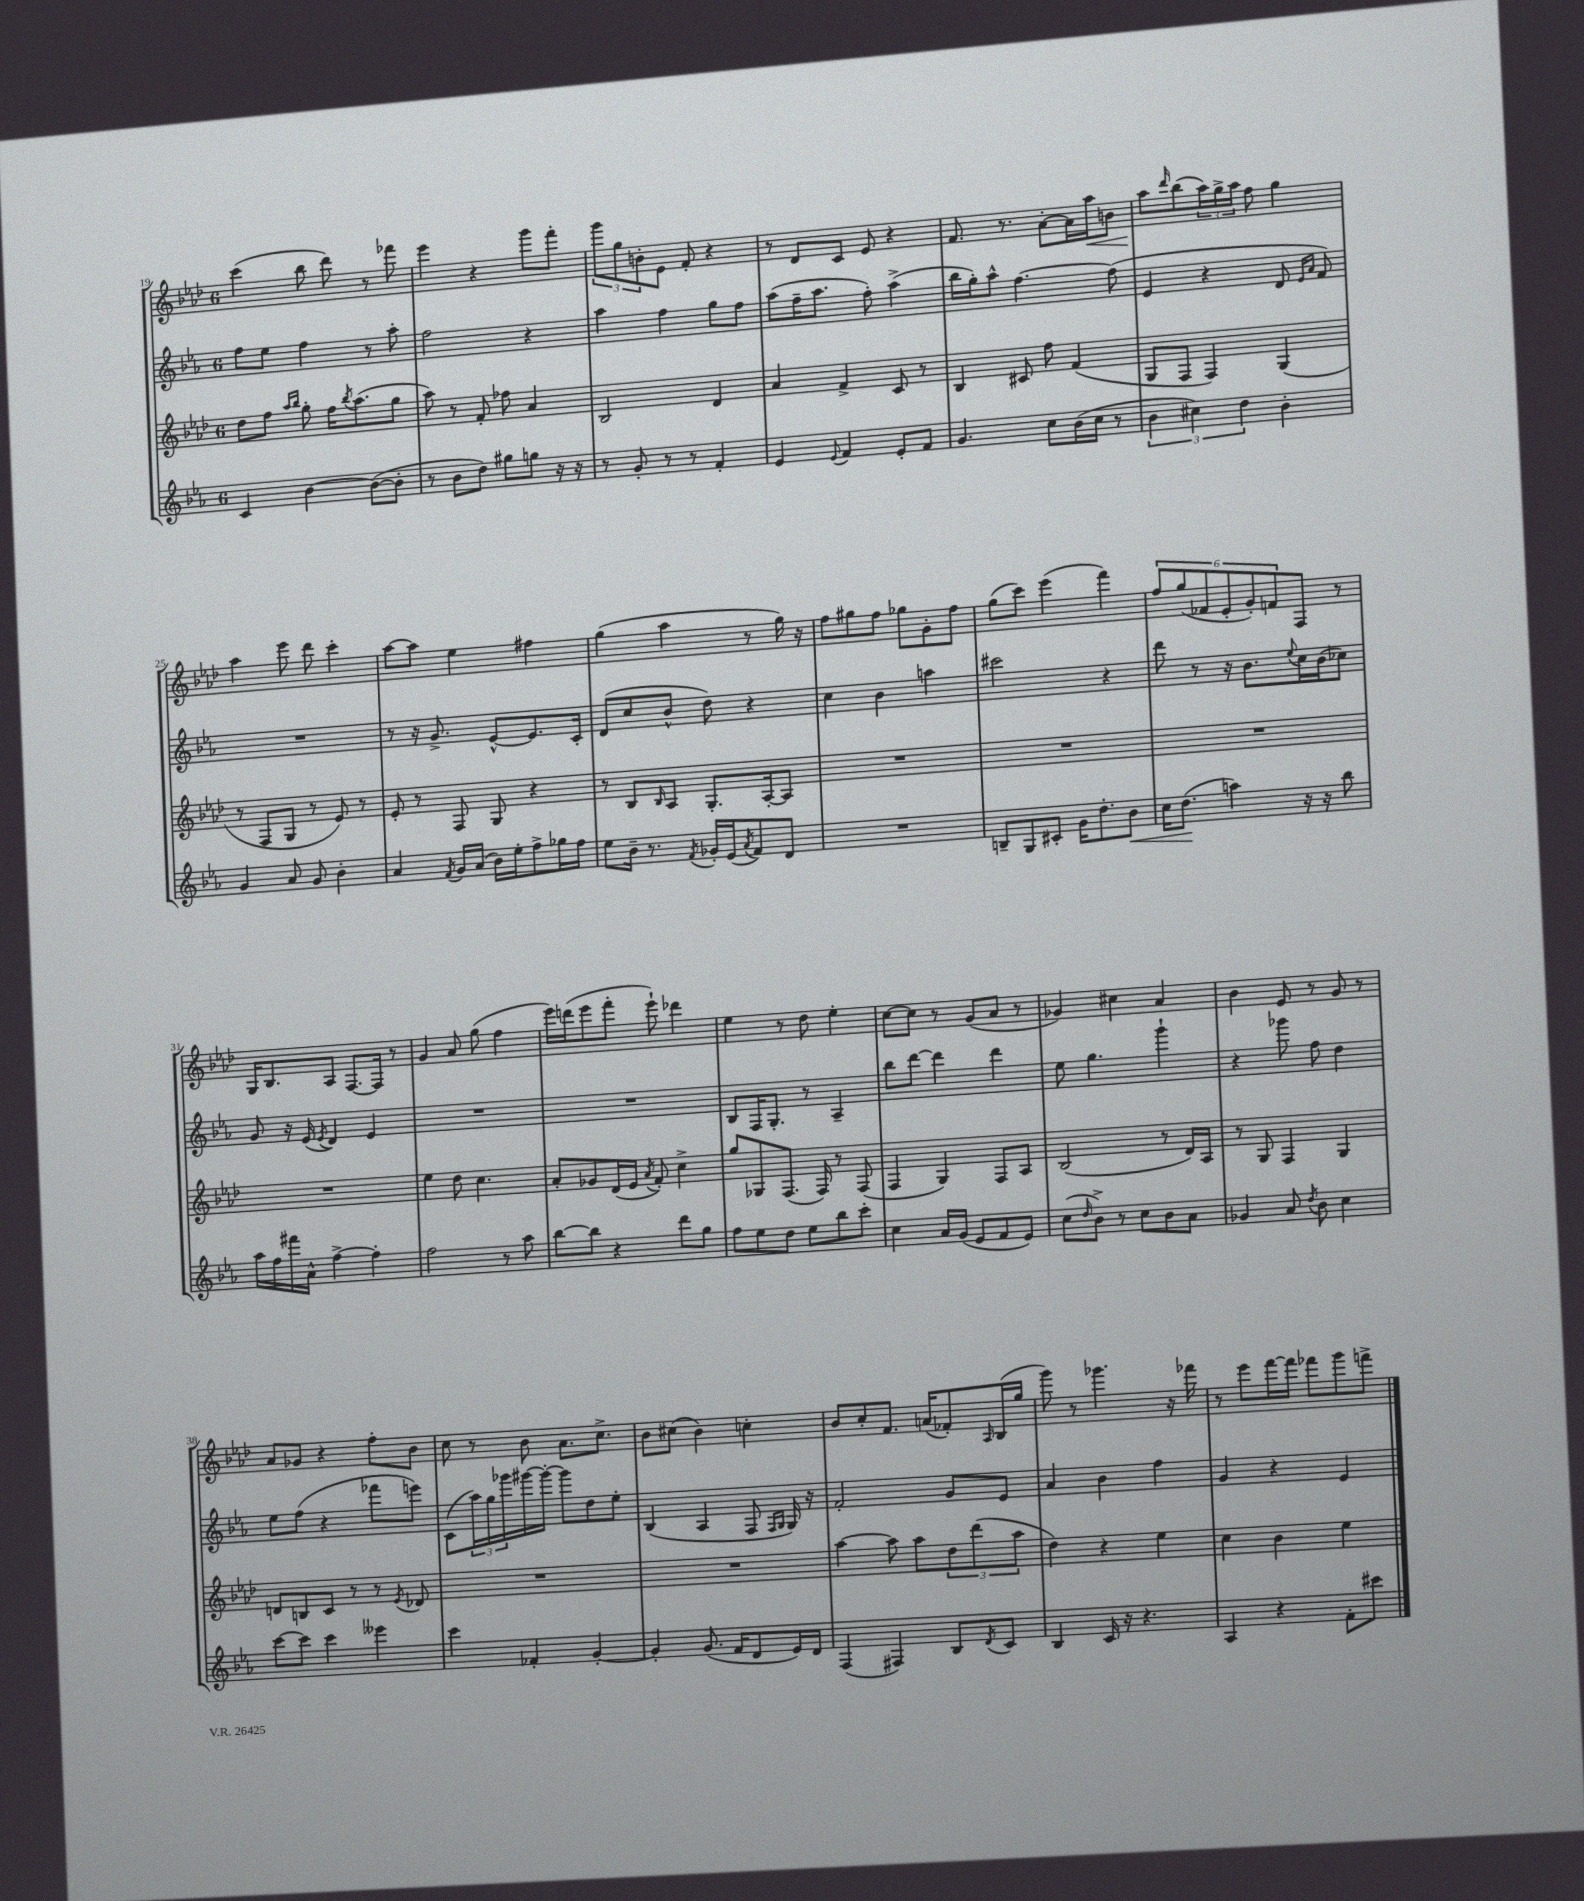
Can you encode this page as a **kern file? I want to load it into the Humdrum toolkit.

**kern	**kern	**kern	**kern
*staff4	*staff3	*staff2	*staff1
*clefG2	*clefG2	*clefG2	*clefG2
*k[b-e-a-]	*k[b-e-a-d-]	*k[b-e-a-]	*k[b-e-a-d-]
*M6/8	*M6/8	*M6/8	*M6/8
4c	8dd-	8ff	(4ccc
.	8ff	8ee-	.
.	16qqaa-	.	.
.	16qqbb-	.	.
[4b-	8gg'	4ff	8bb-
.	16ff	.	8ddd-)
.	8qbb-	.	.
.	(8.aa-	.	.
(8b-_	.	8r	8r
8b-']	8gg	8aa-'	8fff-
=	=	=	=
8r	8aa-)	2ff	4eee-
8b-	8r	.	.
8dd)	8f'	.	4r
8gg#	8ff-	.	.
8gg	4a-	4r	8ggg
16r	.	.	8fff'
16r	.	.	.
=	=	=	=
8r	2B-	4aa-	12ggg
.	.	.	12gg
8g'	.	.	.
.	.	.	12b'
8r	.	4ff	8e-
8r	.	.	8f'
4f'	4d-	8gg	4r
.	.	8ff	.
=	=	=	=
4e-	4a-	(8aa-	8r
.	.	16ff~	8d-
.	.	8.aa-	.
8qqe-	.	.	.
4f	4f^	.	8c
.	.	8ff')	8e-
8e-'	8c	(4aa-^	4r
8f	8r	.	.
=	=	=	=
4.g	4B-	16bb-	8.f
.	.	16gg')	.
.	.	8aa-^^	.
.	.	.	8.r
.	8c#	[4.ff	.
8cc	8ff	.	[8a-'
(16b-	(4f	.	16a-]
16cc	.	.	16aa-
8r	.	(8ff]	8b
=	=	=	=
6b-	8G	4e-	8aa-
.	.	.	16qqddd-
.	8F	.	(8bb-
6cc#)	.	.	.
.	4F)	4r	24aa-)
.	.	.	24gg^
6dd	.	.	24aa-
.	.	.	8ff
4b-'	(4G	8d	4gg
.	.	16qqe-	.
.	.	16qqa-	.
.	.	8f)	.
=	=	=	=
4g	8r	2.r	4aa-
.	8F	.	.
8a-	8G	.	8eee-
8g	8r	.	8ddd-
4b-'	8e-)	.	4ccc'
.	8r	.	.
=	=	=	=
4a-	8e-'	8r	[8aa-
.	8r	16r	8aa-]
.	.	8.g^	.
8qf	.	.	.
16g	8F	.	4ee-
(16a-	.	.	.
16b-)	8G	[8e-^^	.
16ee-'	.	.	.
8ff^	4r	8.e-]	4ff#
16gg-	.	.	.
16ff	.	16c'	.
=	=	=	=
8ee-	8r	(8d	(4gg
16b-~	8B-	8cc	.
8.r	.	.	.
.	16qqB-	.	.
.	8A-	8b-^^	4aa-
8qf	.	.	.
16g-'	8.G'	8dd)	.
(16e-	.	.	.
8qa-	.	.	.
8f)	.	4r	8r
.	[16A-'	.	.
8d	8A-]	.	16gg)
.	.	.	16r
=	=	=	=
2.r	2.r	4cc	8ff
.	.	.	8gg#
.	.	4b-	8ff
.	.	.	8gg-
.	.	4aa	8g'
.	.	.	8ff
=	=	=	=
8B~	2.r	2ccc#	(8gg
8G	.	.	8ccc)
8c#'	.	.	(4eee-
16g	.	.	.
8.dd'	.	.	.
.	.	4r	4fff)
8b-	.	.	.
=	=	=	=
16cc	2.r	8ddd	12ff
(8.dd	.	.	.
.	.	.	(12gg
.	.	8r	.
.	.	.	12f-
4aa)	.	16r	12e-'
.	.	8.b-	.
.	.	.	12g')
.	.	.	12f
.	.	8qqee-	.
16r	.	16cc	8F
16r	.	(16b-	.
8bb-	.	8cc-)	8r
=	=	=	=
16aa-	2.r	8g	16G
16ff	.	.	8.B-
16fff#	.	16r	.
16a-^^	.	(16e-	.
.	.	8qe-	.
[4ff^	.	4d)	8A-
.	.	.	[8.F
4ff']	.	4e-	.
.	.	.	16F]
.	.	.	8r
=	=	=	=
2ff	4ee-	2.r	4g
.	8dd-	.	8a-
.	4.cc	.	(8gg
8r	.	.	4ff
8aa-	.	.	.
=	=	=	=
[8bb-	8a-'	2.r	16eee-)
.	.	.	(16ddd
8bb-]	8g-	.	8eee-
4r	(16d-	.	8fff'
.	16e-	.	.
.	8qa-	.	.
.	8f')	.	8eee-`)
8ddd	4cc^	.	4ddd-
8gg	.	.	.
=	=	=	=
8ff	8gg	8B-	4ee-
8ee-	8G-	16F	.
.	.	8.G'	.
8dd	(8.F	.	8r
8ee-	.	8r	8dd-
.	16F)	.	.
8bb-	8r	4A-~	4ee-'
8ccc'	(8F	.	.
=	=	=	=
4cc	4F	8bb-	[8cc
.	.	[8ddd	8cc]
16a-	4G)	4ddd]	8r
(16g	.	.	.
8e-	.	.	(8g
8f	8F	4ddd	8a-
8e-)	8A-	.	8r
=	=	=	=
(8cc	(2B-	8ee-	4g-)
16qqdd	.	.	.
8b-^)	.	4.gg	.
8r	.	.	4cc#
8cc	.	.	.
8b-	8r	4ggg`	4a-
8a-	16d-)	.	.
.	16A-	.	.
=	=	=	=
4g-	8r	4r	4b-
.	8G	.	.
8a-	4F	8ggg-	8e-
8qdd	.	.	.
8b-	.	8ff	8r
4cc	4G	4dd	8g
.	.	.	8r
=	=	=	=
[8ccc	8d	8ee-	8a-
8ccc]	8B	(8ff	8g-
4ccc	8c	4r	4r
.	8r	.	.
4eee--	8r	8fff-	8ff'
.	8qe-	.	.
.	8d-	8eee)	8b-
=	=	=	=
4ccc	2.r	(8c	8cc
.	.	24aa-)	8r
.	.	24gg	.
.	.	24ggg-	.
4f-'	.	[16ggg#	8b-
.	.	16ggg#'_	.
.	.	8ggg#]	8.a-
[4g'	.	8dd	.
.	.	.	8.cc^
.	.	8ee-'	.
=	=	=	=
4g']	2.r	(4B-	8b-
.	.	.	(8cc#
(8.g	.	4A-	4b-)
16f	.	.	.
8d	.	8F	4cc'
.	.	16qqF	.
.	.	16qqG	.
16e-)	.	16G)	.
16d	.	16r	.
=	=	=	=
(4F	[4aa-	2f'	8b-
.	.	.	8cc'
4F#)	8aa-]	.	8.f
.	8aa-	.	.
.	.	.	(16a
8B-	12dd-	8g	8f-')
.	(12ddd-	.	.
8qd	.	.	16qqA-
8c	.	8e-	(16B-
.	12aa-	.	.
.	.	.	16gg
=	=	=	=
4B-	4dd-)	4a-	8ggg)
.	.	.	8r
16c	4r	4b-	4.ggg-
16r	.	.	.
4.r	.	.	.
.	4ee-	4ff	.
.	.	.	16r
.	.	.	16fff-
=	=	=	=
4A-	4cc	4g	8r
.	.	.	8eee-
4r	4b-	4r	[16fff
.	.	.	16fff]
.	.	.	8fff-
8f'	4ee-	4e-	8ggg
8ccc#	.	.	8fff^
==	==	==	==
*-	*-	*-	*-
